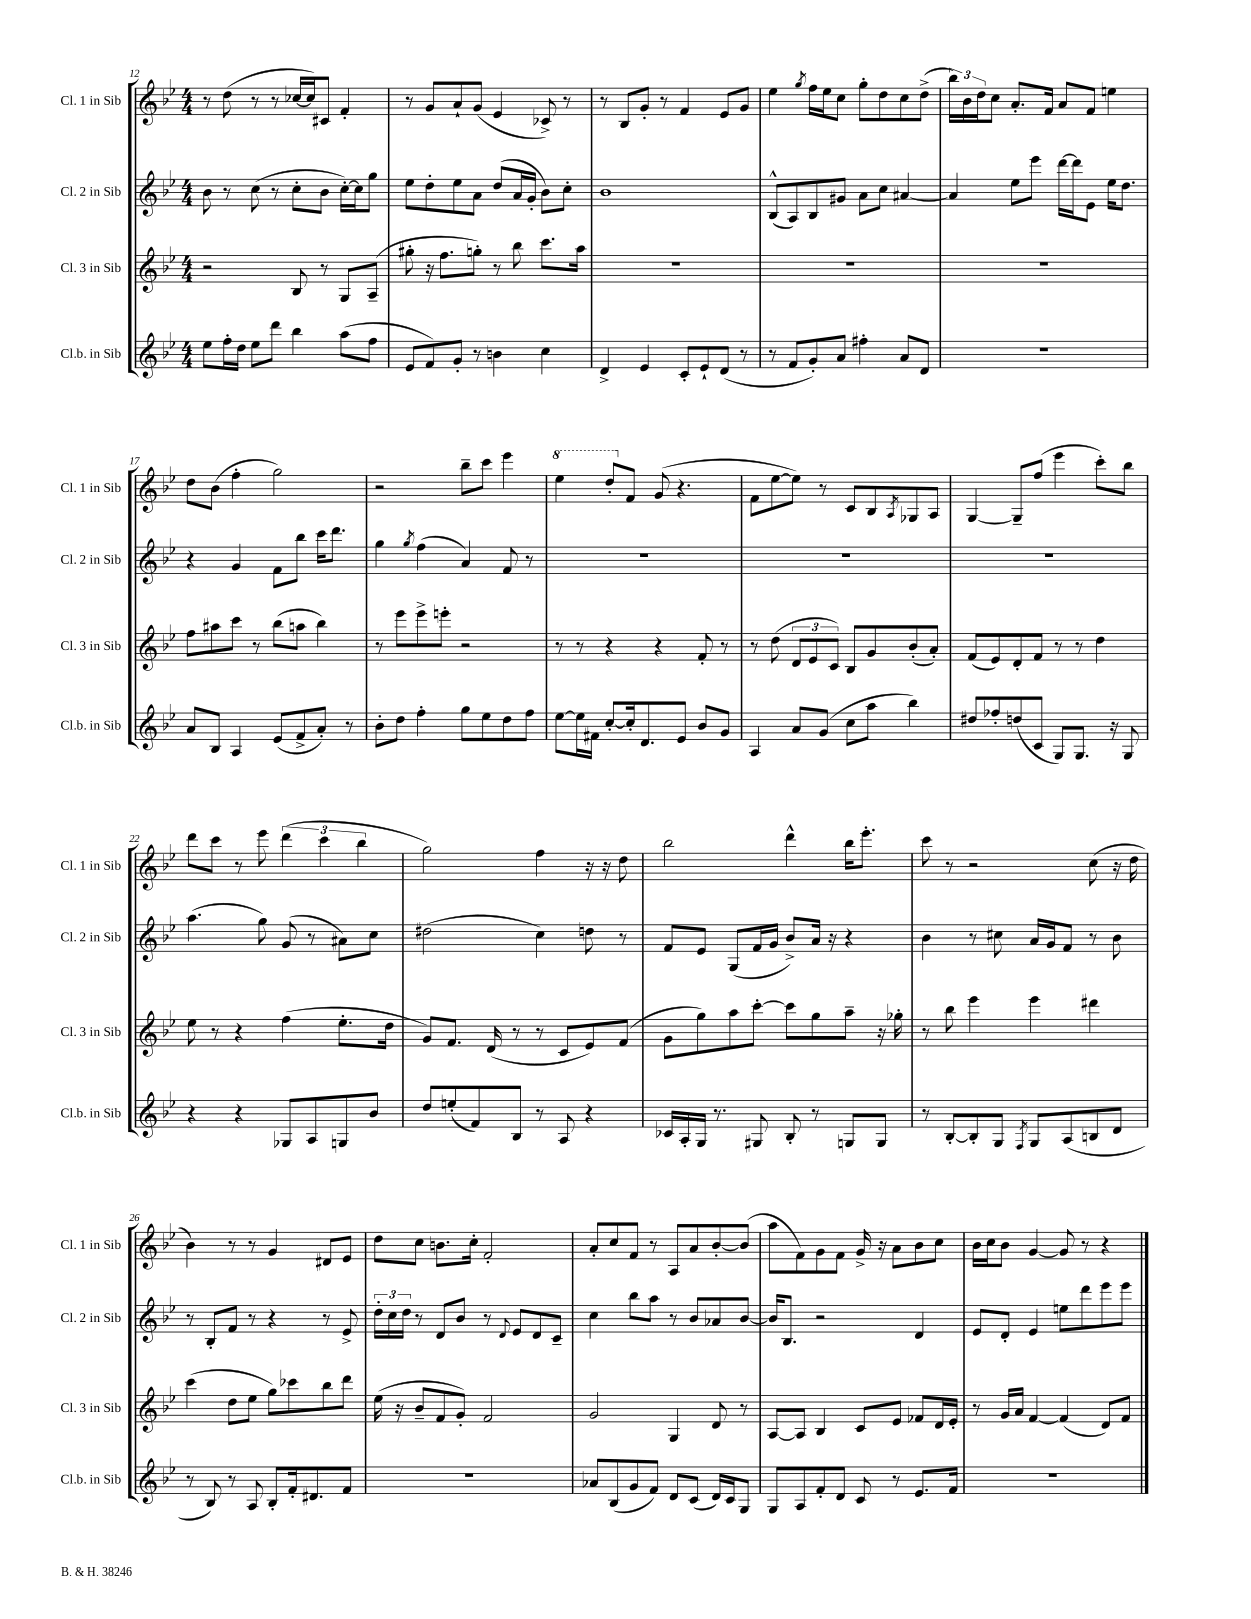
<<
\new StaffGroup <<
\new Staff = "s0" \with { instrumentName = "Cl. 1 in Sib" shortInstrumentName = "Cl. 1 in Sib" } {
    \clef treble \key bes \major \numericTimeSignature \time 4/4
    r8 d''8( r8 r8 ces''16~ ces''16) cis'8 f'4-. |
    r8 g'8 a'8-! g'8( ees'4 ces'8->) r8 |
    r8 bes8 g'8-. r8 f'4 ees'8 g'8 |
    ees''4 \acciaccatura { g''8 } f''16 ees''16 c''8 g''8-. d''8 c''8 d''8->( |
    \tuplet 3/2 { bes''16) bes'16 d''16 } c''8 a'8.-. f'16 a'8 f'8 e''4 |
    d''8 bes'8( f''4-. g''2) |
    r2 bes''8-- c'''8 ees'''4 |
    \ottava #1 ees'''4 d'''8-. \ottava #0 f'8 g'8( r4. |
    f'8 ees''8~ ees''8) r8 c'8 bes8 \acciaccatura { a8 } ges8 a8 |
    g4~ g8-- f''8( ees'''4 c'''8-.) bes''8 |
    d'''8 c'''8 r8 ees'''8 \tuplet 3/2 { d'''4( c'''4 bes''4 } |
    g''2) f''4 r16 r16 d''8 |
    bes''2 d'''4-^ bes''16 ees'''8.-. |
    c'''8 r8 r2 c''8( r16 d''16 |
    bes'4) r8 r8 g'4 dis'8 ees'8 |
    d''8 c''8 b'8. c''16-. f'2-. |
    a'8-. c''8 f'8 r8 a8 a'8 bes'8~-. bes'8( |
    a''8 f'8) g'8 f'8 g'16-> r16 a'8 bes'8 c''8 |
    bes'16 c''16 bes'8 g'4~ g'8 r8 r4 \bar "|." |
}
\new Staff = "s1" \with { instrumentName = "Cl. 2 in Sib" shortInstrumentName = "Cl. 2 in Sib" } {
    \clef treble \key bes \major \numericTimeSignature \time 4/4
    bes'8 r8 c''8( r8 c''8-. bes'8 c''16~-.) c''16 g''8 |
    ees''8 d''8-. ees''8 a'8 d''8( a'16 g'16-. bes'8) c''8-. |
    bes'1 |
    bes8-^( a8) bes8 gis'8 a'8 c''8 ais'4~ |
    ais'4 ees''8 ees'''8 d'''16~ d'''16 ees'8 ees''16 d''8. |
    r4 g'4 f'8 bes''8 c'''16 d'''8. |
    g''4 \acciaccatura { g''8 } f''4( a'4) f'8 r8 |
    R1 |
    R1 |
    R1 |
    a''4.( g''8) g'8( r8 ais'8) c''8 |
    dis''2( c''4) d''8 r8 |
    f'8 ees'8 g8( f'16 g'16 bes'8->) a'16 r16 r4 |
    bes'4 r8 cis''8 a'16 g'16 f'8 r8 bes'8 |
    r8 bes8-. f'8 r8 r4 r8 ees'8-> |
    \tuplet 3/2 { d''16-. c''16 d''16 } r8 d'8 bes'8 r8 \appoggiatura { d'8 } ees'8 d'8 c'8-- |
    c''4 bes''8 a''8 r8 bes'8 aes'8 bes'8~ |
    bes'16 bes8. r2 d'4 |
    ees'8 d'8-. ees'4 e''8 d'''8 ees'''8 ees'''8 \bar "|." |
}
\new Staff = "s2" \with { instrumentName = "Cl. 3 in Sib" shortInstrumentName = "Cl. 3 in Sib" } {
    \clef treble \key bes \major \numericTimeSignature \time 4/4
    r2 bes8 r8 g8 a8--( |
    gis''8-. r16 f''8. g''8-.) r8 bes''8 c'''8. a''16 |
    R1 |
    R1 |
    R1 |
    f''8 ais''8 c'''8 r8 bes''8( a''8 bes''4) |
    r8 ees'''8 ees'''8-> e'''8-. r2 |
    r8 r8 r4 r4 f'8-. r8 |
    r8 d''8( \tuplet 3/2 { d'8 ees'8 c'8) } bes8 g'8 bes'8-.( a'8-.) |
    f'8( ees'8) d'8-. f'8 r8 r8 d''4 |
    ees''8 r8 r4 f''4( ees''8.-. d''16 |
    g'8) f'8. d'16( r8 r8 c'8 ees'8) f'8( |
    g'8 g''8) a''8 c'''8~-. c'''8 g''8 a''8-- r16 ges''16-. |
    r8 bes''8 ees'''4 ees'''4 dis'''4 |
    c'''4( d''8 ees''8 g''8) ces'''8 bes''8 d'''8 |
    ees''16( r16 bes'8-- f'8 g'8-.) f'2 |
    g'2 g4 d'8 r8 |
    a8~ a8 bes4 c'8 ees'8 fes'8 d'16 ees'16-. |
    r8 g'16 a'16 f'4~ f'4( d'8) f'8 \bar "|." |
}
\new Staff = "s3" \with { instrumentName = "Cl.b. in Sib" shortInstrumentName = "Cl.b. in Sib" } {
    \clef treble \key bes \major \numericTimeSignature \time 4/4
    ees''8 f''16-. d''16 ees''8 d'''8 bes''4 a''8( f''8 |
    ees'8 f'8) g'8-. r8 b'4 c''4 |
    d'4-> ees'4 c'8-. ees'8-! d'8( r8 |
    r8 f'8 g'8-.) a'8 fis''4-. a'8 d'8 |
    R1 |
    a'8 bes8 a4 ees'8( f'8-> a'8-.) r8 |
    bes'8-. d''8 f''4-. g''8 ees''8 d''8 f''8 |
    ees''8~ ees''16 fis'16 c''8~-. c''16-. d'8. ees'8 bes'8 g'8 |
    a4 a'8 g'8( c''8 a''8 bes''4) |
    dis''8 fes''8-. d''8( c'8 g8) g8. r16 g8 |
    r4 r4 ges8 a8 g8 bes'8 |
    d''8 e''8-.( f'8) bes8 r8 a8 r4 |
    ces'16 a16-. g16 r8. gis8 bes8-. r8 g8 g8 |
    r8 bes8~-. bes8-. g8 \acciaccatura { f8 } g8 a8( b8 d'8 |
    r8 bes8) r8 a8 bes8-. f'16-. dis'8. f'8 |
    R1 |
    aes'8 bes8( g'8 f'8) d'8 c'8( d'16) c'16 g8 |
    g8 a8 f'8-. d'8 c'8 r8 ees'8. f'16 |
    R1 \bar "|." |
}
>>
>>
\layout { \context { \Score currentBarNumber = #12 } }
